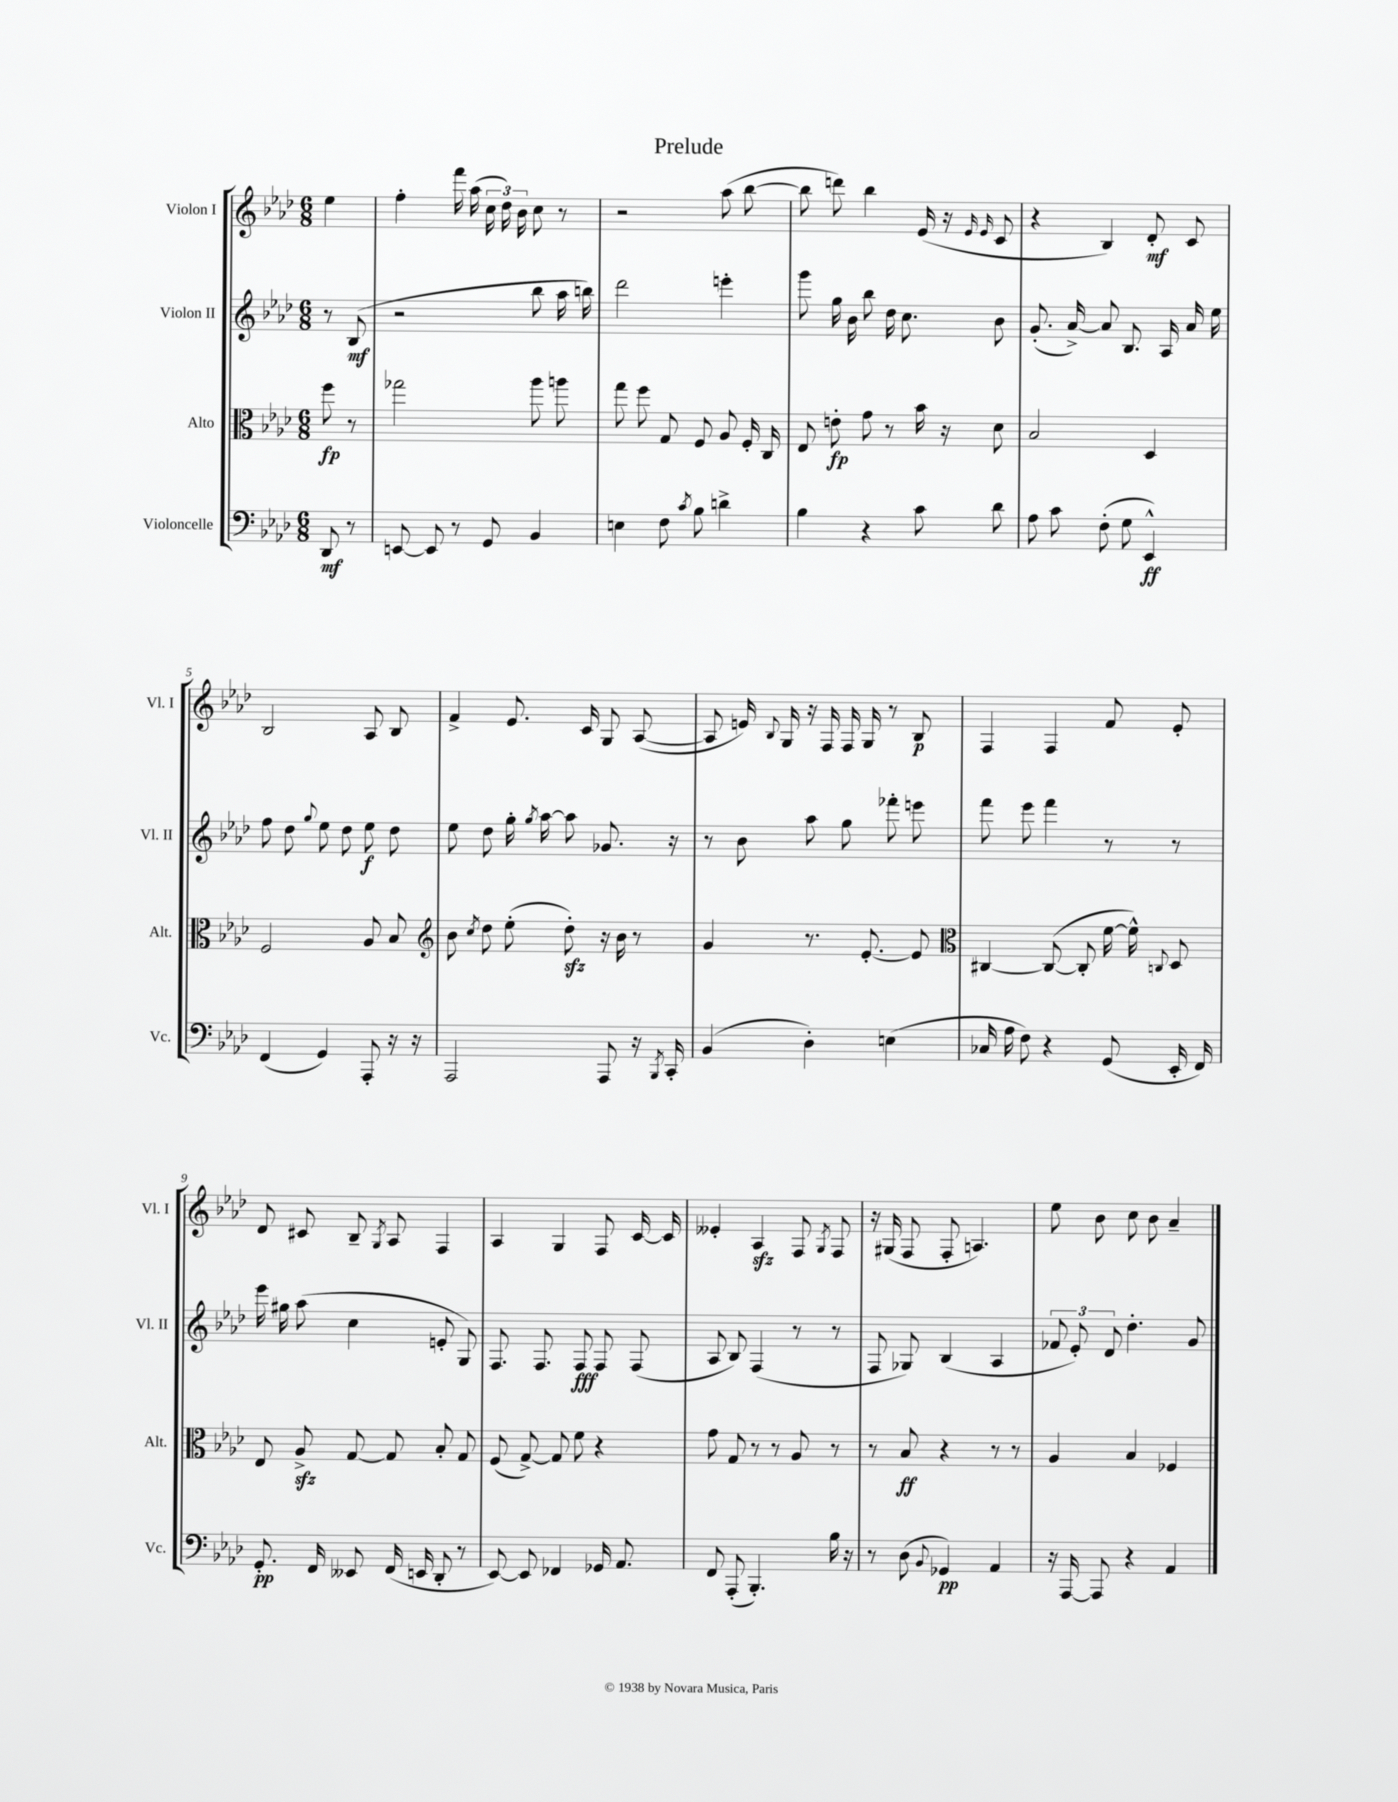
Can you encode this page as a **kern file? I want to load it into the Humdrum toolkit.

**kern	**kern	**kern	**kern
*staff4	*staff3	*staff2	*staff1
*clefF4	*clefC3	*clefG2	*clefG2
*k[b-e-a-d-]	*k[b-e-a-d-]	*k[b-e-a-d-]	*k[b-e-a-d-]
*M6/8	*M6/8	*M6/8	*M6/8
8DD-	8ff	8r	4ee-
8r	8r	(8B-	.
=	=	=	=
[8EE	2gg-	2r	4ff'
8EE]	.	.	.
8r	.	.	16fff
.	.	.	(16aa-
8GG	.	.	24cc
.	.	.	24dd-)
.	.	.	24b-
4BB-	8aa-	8bb-	8cc
.	8aa	16aa-	8r
.	.	16bb)	.
=	=	=	=
4E	8gg	2ddd-	2r
.	8ff	.	.
8F	8G	.	.
8qc	.	.	.
8B-	8F	.	.
4d^	8A-	4eee'	(8aa-
.	16F'	.	[8bb-
.	16C	.	.
=	=	=	=
4B-	8E-	8ggg	8bb-]
.	8e'	16gg	8ddd)
.	.	16b-	.
4r	8g	8bb-	4bb-
.	8r	16dd-	.
.	.	8.cc	.
8c	16b-	.	(16e-
.	16r	.	16r
.	.	.	16qqe-
.	.	.	16qqe-
8d-	8d-	8b-	8c
=	=	=	=
8A-	2B-	(8.g'	4r
8c	.	.	.
.	.	[16a-^)	.
(8F'	.	8a-]	4B-)
8G	.	8.B-	.
4EE-^^)	4D-	.	8d-'
.	.	16A-	.
.	.	16a-	8c
.	.	16ee-	.
=	=	=	=
(4FF	2F	8ff	2B-
.	.	8dd-	.
.	.	8qqgg	.
4GG)	.	8ee-	.
.	.	8dd-	.
8AAA-'	8A-	8ee-	8A-
16r	8B-	8dd-	8B-
16r	.	.	.
=	=	=	=
*	*clefG2	*	*
2AAA-	8b-	8ee-	4f^
.	8qcc	.	.
.	8dd-	8dd-	.
.	(8ee-'	16gg'	8.e-
.	.	8qgg	.
.	.	[16aa-	.
.	8dd-')	8aa-]	.
.	.	.	16c
8AAA-	16r	8.g-	8G
.	16b-	.	.
16r	8r	.	([8A-
8qBBB-	.	.	.
16CC'	.	16r	.
=	=	=	=
(4BB-	4g	8r	8A-]
.	.	8b-	16e)
.	.	.	8qqB-
.	.	.	16G
4D-')	8.r	8aa-	16r
.	.	.	16F
.	.	8gg	16F
.	[8.e-'	.	16G
(4E	.	8fff-'	8r
.	8e-]	8eee	8B-
=	=	=	=
*	*clefC3	*	*
16C-	[4C#	8fff	4F
16A-	.	.	.
8F)	.	8eee-	.
4r	(8C#_	4fff	4F
.	8C#']	.	.
(8GG	[16f	8r	8f
.	16f^^])	.	.
.	8qqC	.	.
16EE-'	8D-	8r	8e-'
16FF)	.	.	.
=	=	=	=
8.GG'	8E-	16eee-	8d-
.	.	16gg#	.
.	8A-^	(8aa-	8c#
16FF	.	.	.
8EE--	[8G	4cc	8B-~
.	.	.	8qG
(16FF	8G]	.	8A-
16EE	.	.	.
8DD-'	8B-'	8e'	4F
8r	8G	8G)	.
=	=	=	=
[8EE-)	(8F	8.F	4A-
8EE-]	[8G^)	.	.
.	.	8.F	.
4FF-	8G]	.	4G
.	8f	8F	.
16GG-	4r	8F	8F
8.AA-	.	.	.
.	.	(8F	[16c
.	.	.	16c]
=	=	=	=
8FF	8g	8A-	4e--'
(8AAA-'	8G	8B-)	.
4.BBB-')	8r	(4F	4A-
.	8r	.	.
.	8A-	8r	8F
.	.	.	8qG
16B-	8r	8r	8F
16r	.	.	.
=	=	=	=
8r	8r	8F	16r
.	.	.	(16G#
(8D-	8B-	8G-)	8F
8qqBB-	.	.	.
4GG-)	4r	(4B-	8F'
.	.	.	4.A)
4AA-	8r	4A-	.
.	8r	.	.
=	=	=	=
16r	4A-	12f-	8ee-
[16AAA-	.	.	.
.	.	12e-')	.
8AAA-]	.	.	8b-
.	.	12d-	.
4r	4B-	4.dd-'	8cc
.	.	.	8b-
4AA-	4F-	.	4a-~
.	.	8g	.
==	==	==	==
*-	*-	*-	*-
